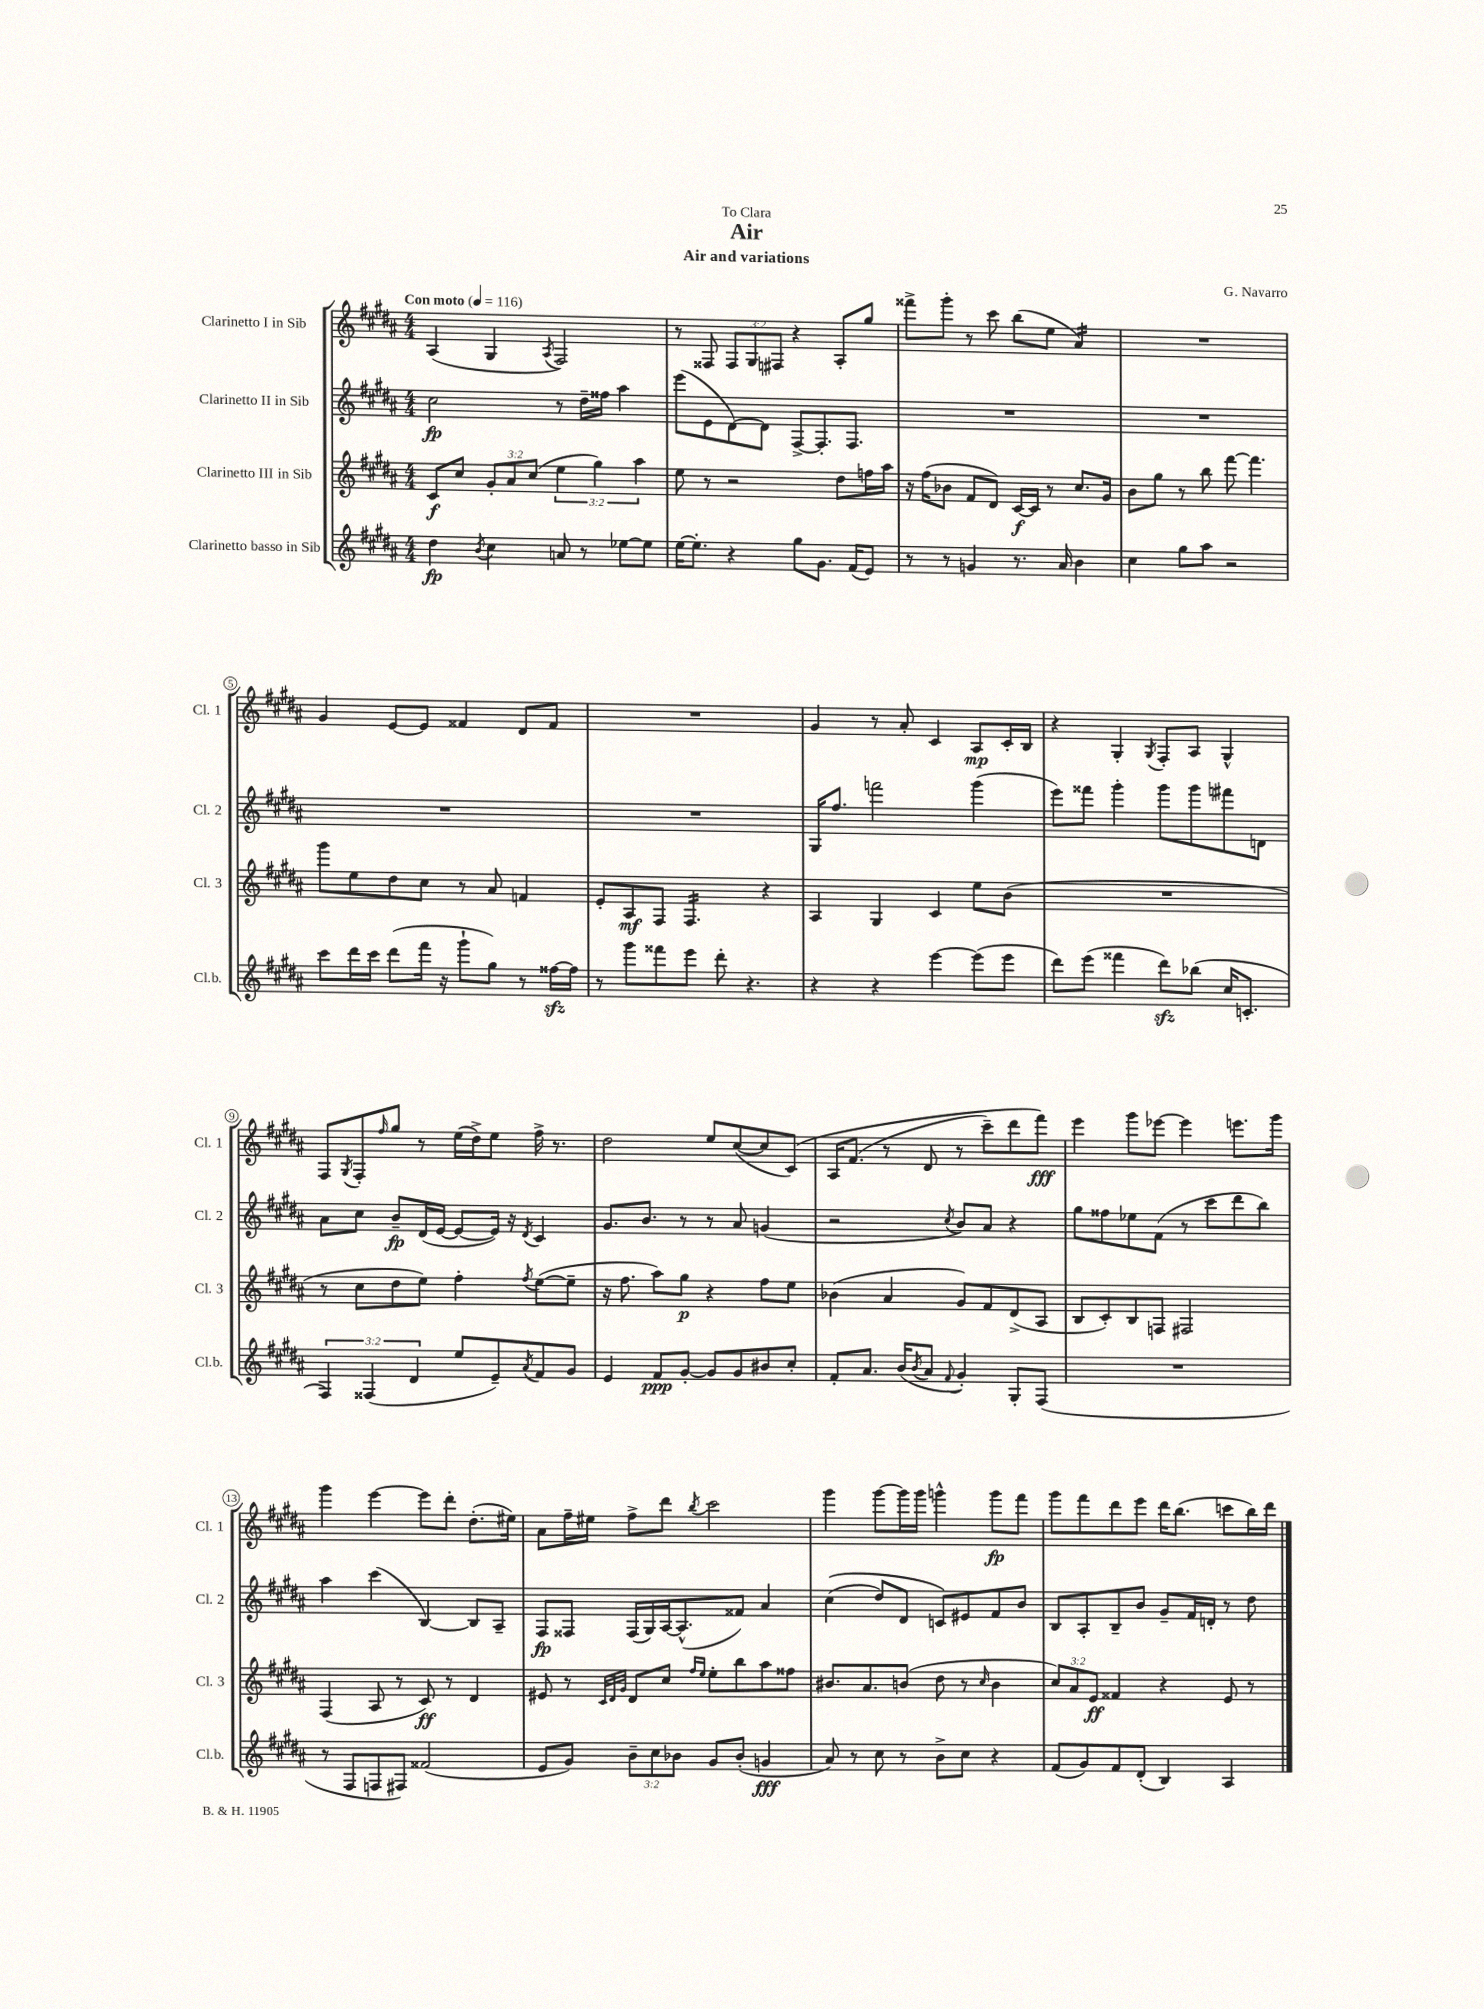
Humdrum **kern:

**kern	**kern	**kern	**kern
*staff4	*staff3	*staff2	*staff1
*clefG2	*clefG2	*clefG2	*clefG2
*k[f#c#g#d#a#]	*k[f#c#g#d#a#]	*k[f#c#g#d#a#]	*k[f#c#g#d#a#]
*M4/4	*M4/4	*M4/4	*M4/4
*MM116	*MM116	*MM116	*MM116
4dd#	8c#	2cc#	(4A#
.	8cc#	.	.
8qb	.	.	.
4cc#	12g#'	.	4G#
.	12a#	.	.
.	(12cc#	.	.
.	.	.	8qA#
8a	6ee	8r	2F#)
8r	.	16dd#~	.
.	6gg#)	.	.
.	.	16ff##	.
[8ee-	.	4aa#	.
.	6aa#	.	.
8ee-]	.	.	.
=	=	=	=
[16ee	8ee	(8eee	8r
8.ee']	.	.	.
.	8r	8e	8F##
4r	2r	[8d#)	12F##
.	.	.	12G#
.	.	8d#]	.
.	.	.	12F#
8gg#	.	[8F#^	4r
8.g#	.	8.F#']	.
.	8dd#	.	8A#'
(16f#	.	8.F#	.
8e)	16ff	.	8gg#
.	16aa#	.	.
=	=	=	=
8r	16r	1r	8fff##^
.	(16ff#	.	.
8r	8b-	.	8ggg#'
4g	8f#	.	8r
.	8d#)	.	8ccc#
8.r	[16c#	.	(8bb
.	16c#]	.	.
.	8r	.	8ee
16a#	.	.	.
4b	8.cc#	.	4a#)
.	16g#	.	.
=	=	=	=
4cc#	8b	1r	1r
.	8gg#	.	.
8gg#	8r	.	.
8aa#	8bb	.	.
2r	[8fff#	.	.
.	4.fff#]	.	.
=	=	=	=
8ccc#	8ggg#	1r	4g#
16ddd#	8ee	.	.
16ccc#	.	.	.
(8ddd#	8dd#	.	[8e
16fff#	8cc#	.	8e]
16r	.	.	.
8ggg#`	8r	.	4f##
8gg#)	8a#	.	.
8r	4f	.	8d#
[16ff##	.	.	8f##
16ff##]	.	.	.
=	=	=	=
8r	8e'	1r	1r
8ggg#	8A#	.	.
8fff##	8F#	.	.
8eee	4.F#	.	.
8ddd#'	.	.	.
4.r	.	.	.
.	4r	.	.
=	=	=	=
4r	4A#	16G#	4g#
.	.	8.ff#	.
4r	4G#	2fff	8r
.	.	.	8a#'
[4eee	4c#	.	4c#
(8eee]	8ee	(4ggg#	8A#
8eee	(8b	.	16c#'
.	.	.	16B
=	=	=	=
8ddd#)	1r	8eee)	4r
(8eee	.	8fff##	.
4fff##	.	4ggg#'	4G#'
.	.	.	8qG#
8ddd#)	.	8ggg#	8F#'
(8bb-	.	8ggg#	8A#
16cc#	.	8fff#	4G#^^
8.c'	.	.	.
.	.	8d	.
=	=	=	=
6F#)	8r	8a#	8F#
.	.	.	8qG#
.	8cc#	8cc#	8F#'
(6F##	.	.	.
.	.	.	16qqff#
.	8dd#	8b~	8gg#
6d#	.	.	.
.	8ee)	(16d#	8r
.	.	[16e	.
8ee	4ff#'	8e_	(16ee
.	.	.	16dd#^)
8e~)	.	16e])	8ee
.	.	16r	.
8qa#	8qff#	8qd#	.
8f#	([8ee	4c#	16ff#^
.	.	.	8.r
8g#	8ee~]	.	.
=	=	=	=
4e	16r	8.g#	2dd#
.	8.ff#	.	.
.	.	8.b	.
8f#	8aa#)	.	.
[8g#'	8gg#	8r	.
8g#]	4r	8r	8ee
8g#	.	8a#	([8cc#
8b#	8ff#	(4g	8cc#]
8cc#'	8ee	.	&(8c#)
=	=	=	=
8f#'	(4b-	2r	16A#
.	.	.	(8.f#
8.a#	.	.	.
.	4a#	.	8r
(16b	.	.	.
8qb	.	.	.
8a#	.	.	8d#
8qqf#	.	8qcc#	.
4g#')	8g#)	8b)	8r
.	8f#	8a#	8ccc#~)
8G#'	(8d#^	4r	8ddd#
(8F#	8A#	.	8fff#&)
=	=	=	=
1r	8B	8gg#	4eee
.	8c#')	8ff##	.
.	8B	8ee-	8ggg#
.	8F	(8f#	[8eee-
.	2F#	8r	4eee-]
.	.	8ccc#	.
.	.	8ddd#	8.eee
.	.	8bb)	.
.	.	.	16ggg#
=	=	=	=
8r	(4F#	4aa#	4ggg#
8F#	.	.	.
8F	8A#	(4ccc#	[4eee
8F#)	8r	.	.
(2f##	8c#)	[4B)	8eee]
.	8r	.	8ddd#'
.	4d#	8B]	(8.dd#'
.	.	8A#~	.
.	.	.	16ee#)
=	=	=	=
8e	8e#	8F#	8a#
8g#)	8r	8F##	16ff#~
.	.	.	16ee#
.	32qqc#	.	.
.	32qqd#	.	.
.	32qqg#	.	.
12b~	8d#	(16F##	8ff#^
.	.	16G#)	.
12cc#	.	.	.
.	8cc#	[16A#	8ddd#
12b-	.	.	.
.	.	(8.A#^^]	.
.	16qqff#	.	.
.	16qqee	.	8qbb
8g#	8ee'	.	2ccc#
(8b-'	8bb	8f##)	.
4g	8aa#	4a#	.
.	8ff##	.	.
=	=	=	=
8a#)	8.b#	&((4cc#	4ggg#
8r	.	.	.
.	8.a#	.	.
8cc#	.	8dd#)	[8ggg#
8r	(8b	8d#	16ggg#]
.	.	.	16ggg#
8b^	8dd#	8c&)	4ggg^^
8cc#	8r	8e#	.
.	16qqcc#	.	.
4r	4b	8f#	8ggg
.	.	8b	8fff#
=	=	=	=
(8f#	12cc#)	8B	8ggg#
.	12a#	.	.
8g#)	.	8A#'	8fff#
.	12e	.	.
8f#	4f##	8B~	8ddd#
(8d#'	.	8b	8eee
4B)	4r	8g#~	16ddd#
.	.	.	(8.bb
.	.	16f#	.
.	.	16d'	.
4A#	8e	8r	8ccc
.	8r	8dd#	16bb)
.	.	.	16ddd#
==	==	==	==
*-	*-	*-	*-
